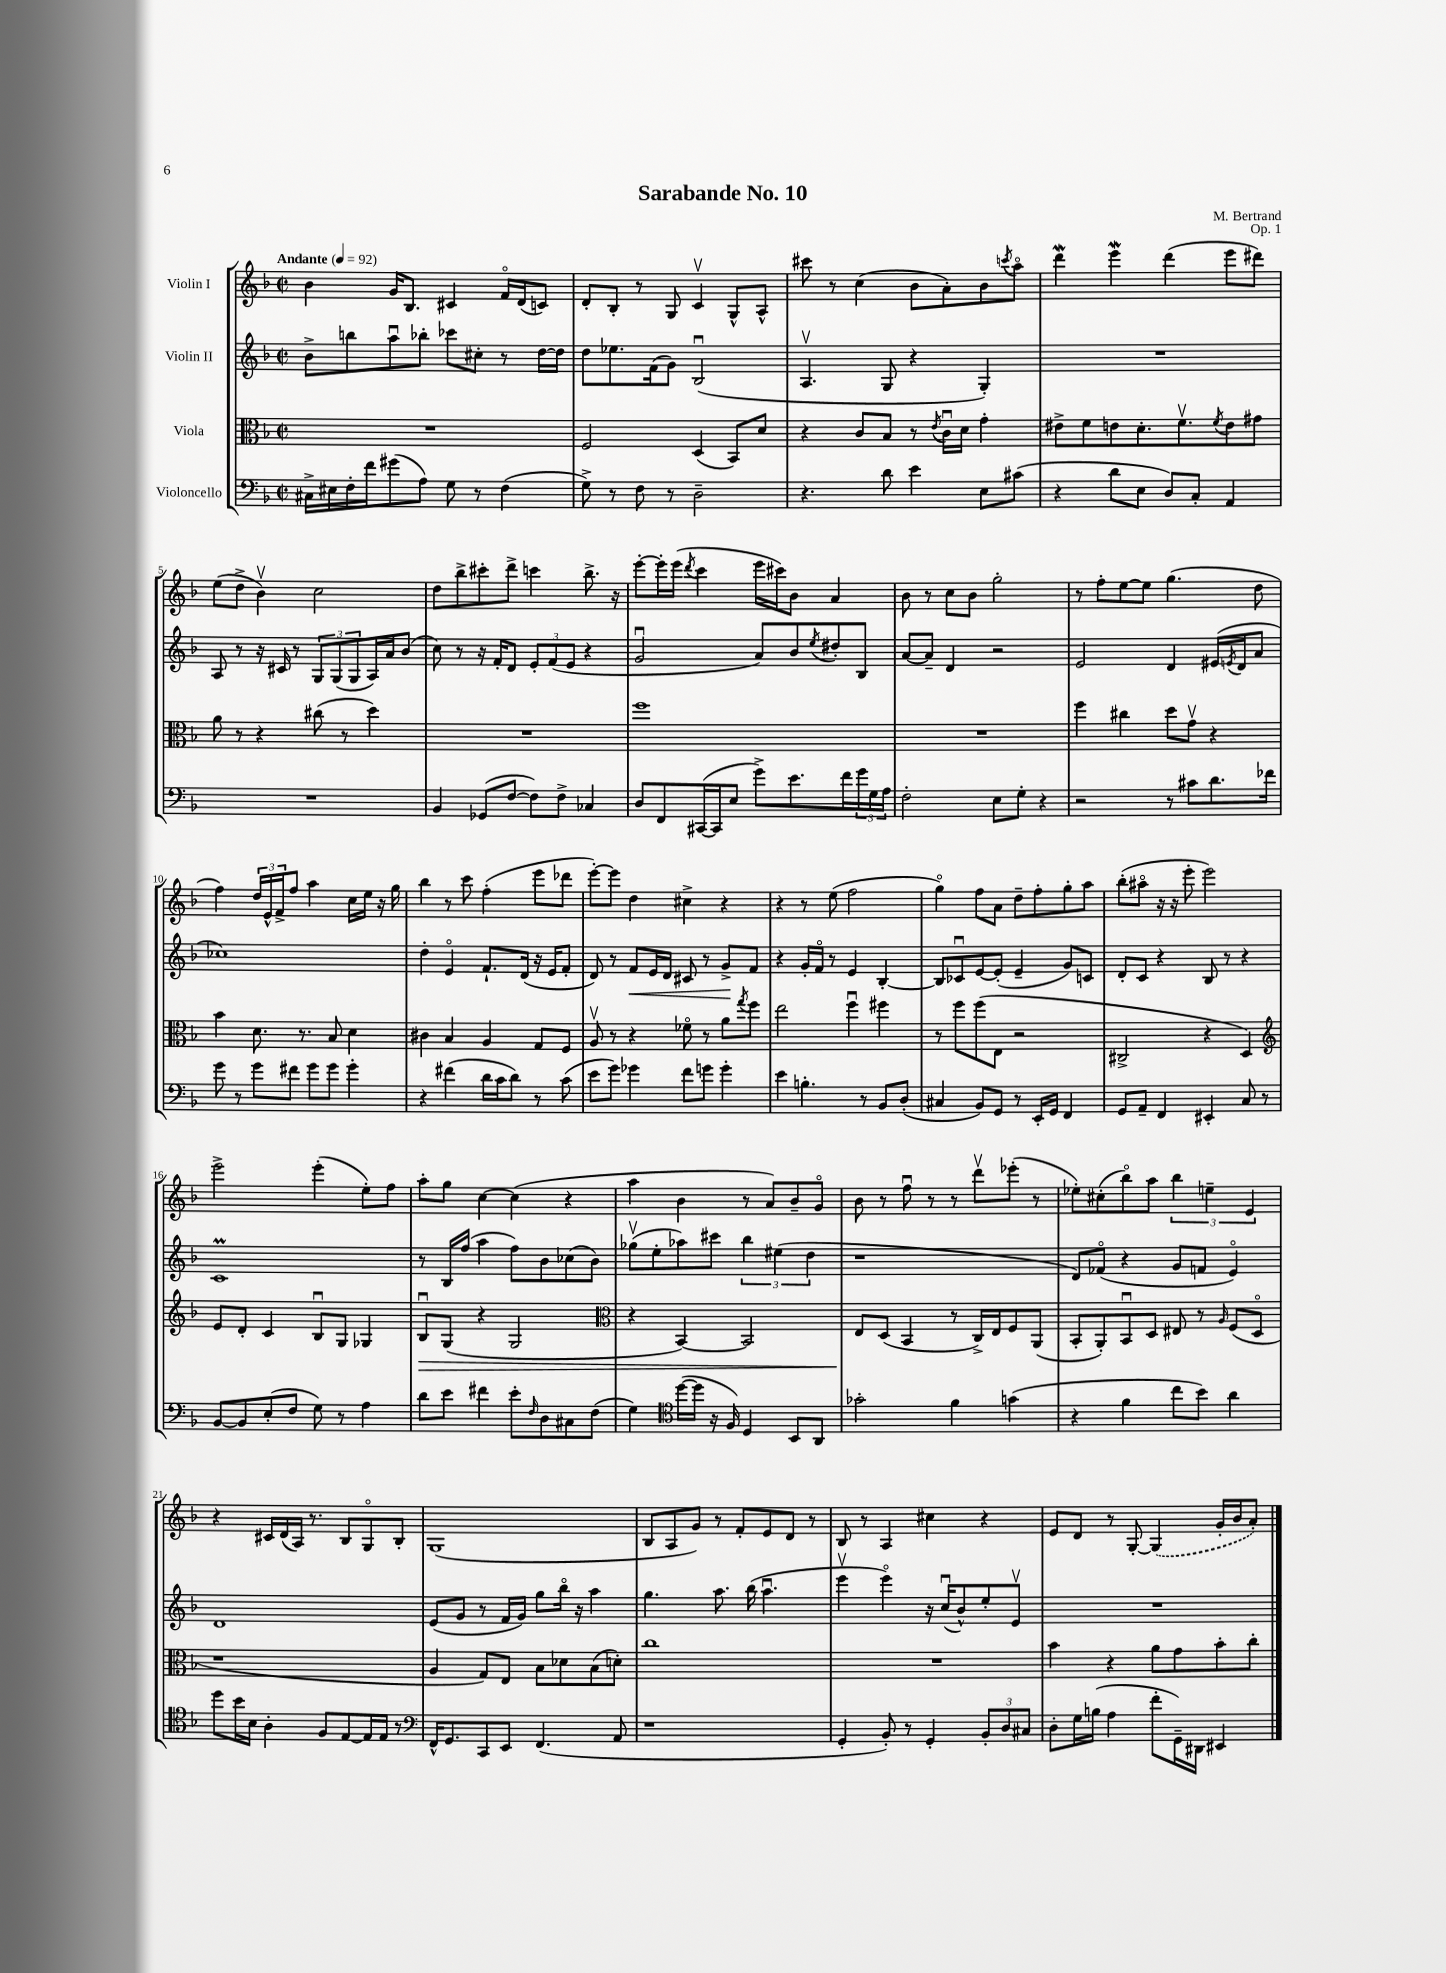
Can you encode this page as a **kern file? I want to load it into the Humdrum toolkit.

**kern	**kern	**kern	**kern
*staff4	*staff3	*staff2	*staff1
*clefF4	*clefC3	*clefG2	*clefG2
*k[b-]	*k[b-]	*k[b-]	*k[b-]
*M2/2	*M2/2	*M2/2	*M2/2
*met(c|)	*met(c|)	*met(c|)	*met(c|)
*MM92	*MM92	*MM92	*MM92
16C#^	1r	8b-^	4b-
16E#	.	.	.
16F'	.	8bb	.
16f	.	.	.
(8g#	.	8aau	16g
.	.	.	8.B-
8A)	.	8bb-'	.
8G	.	8ccc-	4c#
8r	.	8cc#'	.
(4F	.	8r	16fo
.	.	.	(16d
.	.	[16dd	8c)
.	.	16dd]	.
=	=	=	=
8G^)	2F	8dd	8d'
8r	.	8.ee-	8B-'
8F	.	.	8r
.	.	(16f	.
8r	.	8g)	8G
2D~	(4D	(2B-u	4cv
.	8BB-)	.	8G^^
.	8d	.	8A^^
=	=	=	=
4.r	4r	4.Av	8ccc#
.	.	.	8r
.	8c	.	(4cc
8d	8B-	8G	.
4e	8r	4r	8b-
.	8qe	.	.
.	16cu	.	8a')
.	16d	.	.
8E	4g'	4G')	8b-
.	.	.	8qccc
(8c#	.	.	8aao
=	=	=	=
4r	8e#^	1r	4ddd
.	8f	.	.
8d	8e	.	4eee
8E	8.d'	.	.
8D)	.	.	(4ddd
.	8.fv	.	.
8C'	.	.	.
.	8qf	.	.
4AA	8e	.	8eee
.	8g#	.	8ddd#)
=	=	=	=
1r	8a	8A	(8ee
.	8r	8r	8dd^
.	4r	16r	4b-v)
.	.	16c#	.
.	.	8r	.
.	(8cc#	12G	2cc
.	.	(12G	.
.	8r	.	.
.	.	12G	.
.	4dd)	16A)	.
.	.	16a	.
.	.	(8b-	.
=	=	=	=
4BB-	1r	8cc)	8dd
.	.	8r	8bb-^
(8GG-	.	16r	8ccc#'
.	.	16f'	.
[8F	.	8d	8ddd^
8F])	.	12e'	4ccc
.	.	(12f	.
8F^	.	.	.
.	.	12e	.
4C-	.	4r	8.bb-^
.	.	.	16r
=	=	=	=
8D	1ff	2gu	[8eee'
8FF	.	.	16eee']
.	.	.	(16eee
.	.	.	8qddd
([16CC#	.	.	4ccc
16CC#]	.	.	.
8E	.	.	.
8g^)	.	8a)	16eee
.	.	.	16ccc#)
8.e	.	8b-	8b-
.	.	8qee	.
.	.	8dd#'	4a
16f	.	.	.
24g	.	8B-	.
24G	.	.	.
24A	.	.	.
=	=	=	=
2F'	1r	[8a	8b-
.	.	8a~]	8r
.	.	4d	8cc
.	.	.	8b-
8E	.	2r	2gg'
8G'	.	.	.
4r	.	.	.
=	=	=	=
2r	4ff	2e	8r
.	.	.	8ff'
.	4cc#	.	[8ee
.	.	.	8ee]
8r	8dd	4d	(4.gg
8c#	8gv	.	.
8.d	4r	(16e#	.
.	.	8qe	.
.	.	16d	.
.	.	8a	8dd
16f-	.	.	.
=	=	=	=
8g	4b-	1cc-)	4ff)
8r	.	.	.
8g	8.d	.	24dd
.	.	.	24e^^
.	.	.	24f^
8f#	.	.	8ff
.	8.r	.	.
8g	.	.	4aa
8g	8B-	.	.
4g'	4d	.	16cc
.	.	.	16ee
.	.	.	16r
.	.	.	16gg
=	=	=	=
4r	4c#	4dd'	4bb-
(4f#	4B-	4eo	8r
.	.	.	8ccc
16d	4A	8.f`	(4ff'
16c	.	.	.
8d)	.	.	.
.	.	(16d	.
8r	8G	16r	8eee
.	.	16e	.
(8c	8F	8f'	8ddd-
=	=	=	=
8e	8Av	8d)	[8eee')
8g)	8r	8r	8eee]
4g-	4r	8f	4dd
.	.	16e	.
.	.	16d	.
8f	8f-o	8c#	4cc#^
8g	8r	8r	.
4g'	8a	8g^	4r
.	8qgg	.	.
.	8ff	8f	.
=	=	=	=
4e	2ee	4r	4r
4.B'	.	16g'	8r
.	.	16fo	.
.	.	8r	(8ee
.	4ffu	4e	2ff
8r	.	.	.
8BB-	4ff#	[4B-'	.
(8D'	.	.	.
=	=	=	=
4C#	8r	8B-]	4ggo)
.	8ff	8c-u	.
8BB-)	(8ff	[8e	8ff
8GG	8E	(8e']	8a
8r	2r	4e~	8dd~
16EE'	.	.	8ff'
16GG	.	.	.
4FF	.	8g)	8gg'
.	.	8c	8aa
=	=	=	=
8GG	2C#^	8d'	(8bb-'
8AA~	.	8c	8aa#o
4FF	.	4r	16r
.	.	.	16r
.	.	.	8eee'
4EE#'	4r	8B-	2eee)
.	.	8r	.
8C	4D)	4r	.
8r	.	.	.
=	=	=	=
*	*clefG2	*	*
[8BB-	8e	1c	2eee^
8BB-]	8d'	.	.
(8E'	4c	.	.
8F	.	.	.
8G)	8B-u	.	(4eee'
8r	8G	.	.
4A	4G-	.	8ee')
.	.	.	8ff
=	=	=	=
8d	8B-u	8r	8aa'
8e	(8G	16B-	8gg
.	.	(16ff	.
4f#	4r	4aa	[4cc
8e'	2G	8ff)	(4cc]
16qqF	.	.	.
8D	.	8b-	.
8C#	.	(8cc-	4r
(8F	.	8b-)	.
=	=	=	=
*	*clefC3	*	*
4G)	4r	(8gg-v	4aa
.	.	8ee'	.
*clefC4	*	*	*
([16dd	[4BB-)	8aa-)	4b-
16dd]	.	.	.
16r	.	8ccc#	.
16F)	.	.	.
4D	2BB-]	6bb-	8r
.	.	.	8a)
.	.	(6ee#	.
8BB-	.	.	8b-~
.	.	6dd	.
8AA	.	.	8go
=	=	=	=
2g-'	8E	1r	8b-
.	(8D	.	8r
.	4BB-	.	8ffu
.	.	.	8r
4f	8r	.	8r
.	16C^)	.	8dddv
.	16E	.	.
(4g	8F	.	(8eee-'
.	(8AA	.	8r
=	=	=	=
4r	8BB-'	8d)	8ee-')
.	8AA')	(8f-o	(8cc#'
4f	8BB-u	4r	8bb-o)
.	8D	.	8aa
8cc	8E#	8g	6bb-
8b-)	8r	8f	.
.	.	.	6ee~
.	16qqA	.	.
4a	(8F	4eo)	.
.	.	.	6e
.	8Do	.	.
=	=	=	=
8dd	1r	1d	4r
16b-	.	.	.
16B-	.	.	.
4A'	.	.	16c#
.	.	.	(16d
.	.	.	16A)
.	.	.	8.r
8F	.	.	.
[8E	.	.	8B-
16E]	.	.	8Go
16E	.	.	.
8r	.	.	8B-'
=	=	=	=
*clefF4	*	*	*
16FF^^	4A	(8e	(1G
8.GG	.	.	.
.	.	8g	.
8CC	8G)	8r	.
8EE	8E	16f	.
.	.	16g)	.
(4.FF	8B-	8gg	.
.	8d-	16bb-o	.
.	.	16r	.
.	(8B-	4aa	.
8AA	8d')	.	.
=	=	=	=
1r	1cc	4.gg	8B-
.	.	.	8A
.	.	.	8g)
.	.	8.aa	8r
.	.	.	8f'
.	.	(16bb-	.
.	.	4.aau	8e
.	.	.	8d
.	.	.	8r
=	=	=	=
4GG'	1r	4eeev	8B-
.	.	.	8r
8BB-')	.	4eeeo)	4A
8r	.	.	.
4GG'	.	16r	4cc#
.	.	(16ccu	.
.	.	8b-^^)	.
12BB-'	.	8ee'	4r
12D	.	.	.
.	.	8ev	.
12C#	.	.	.
=	=	=	=
8D'	4b-	1r	8e
16G	.	.	8d
(16B	.	.	.
4A	4r	.	8r
.	.	.	[8G'
8f'	8a	.	(4G]
16GG~)	8g	.	.
16DD#	.	.	.
4EE#	8b-'	.	16g'
.	.	.	16b-
.	8cc'	.	8a')
==	==	==	==
*-	*-	*-	*-
